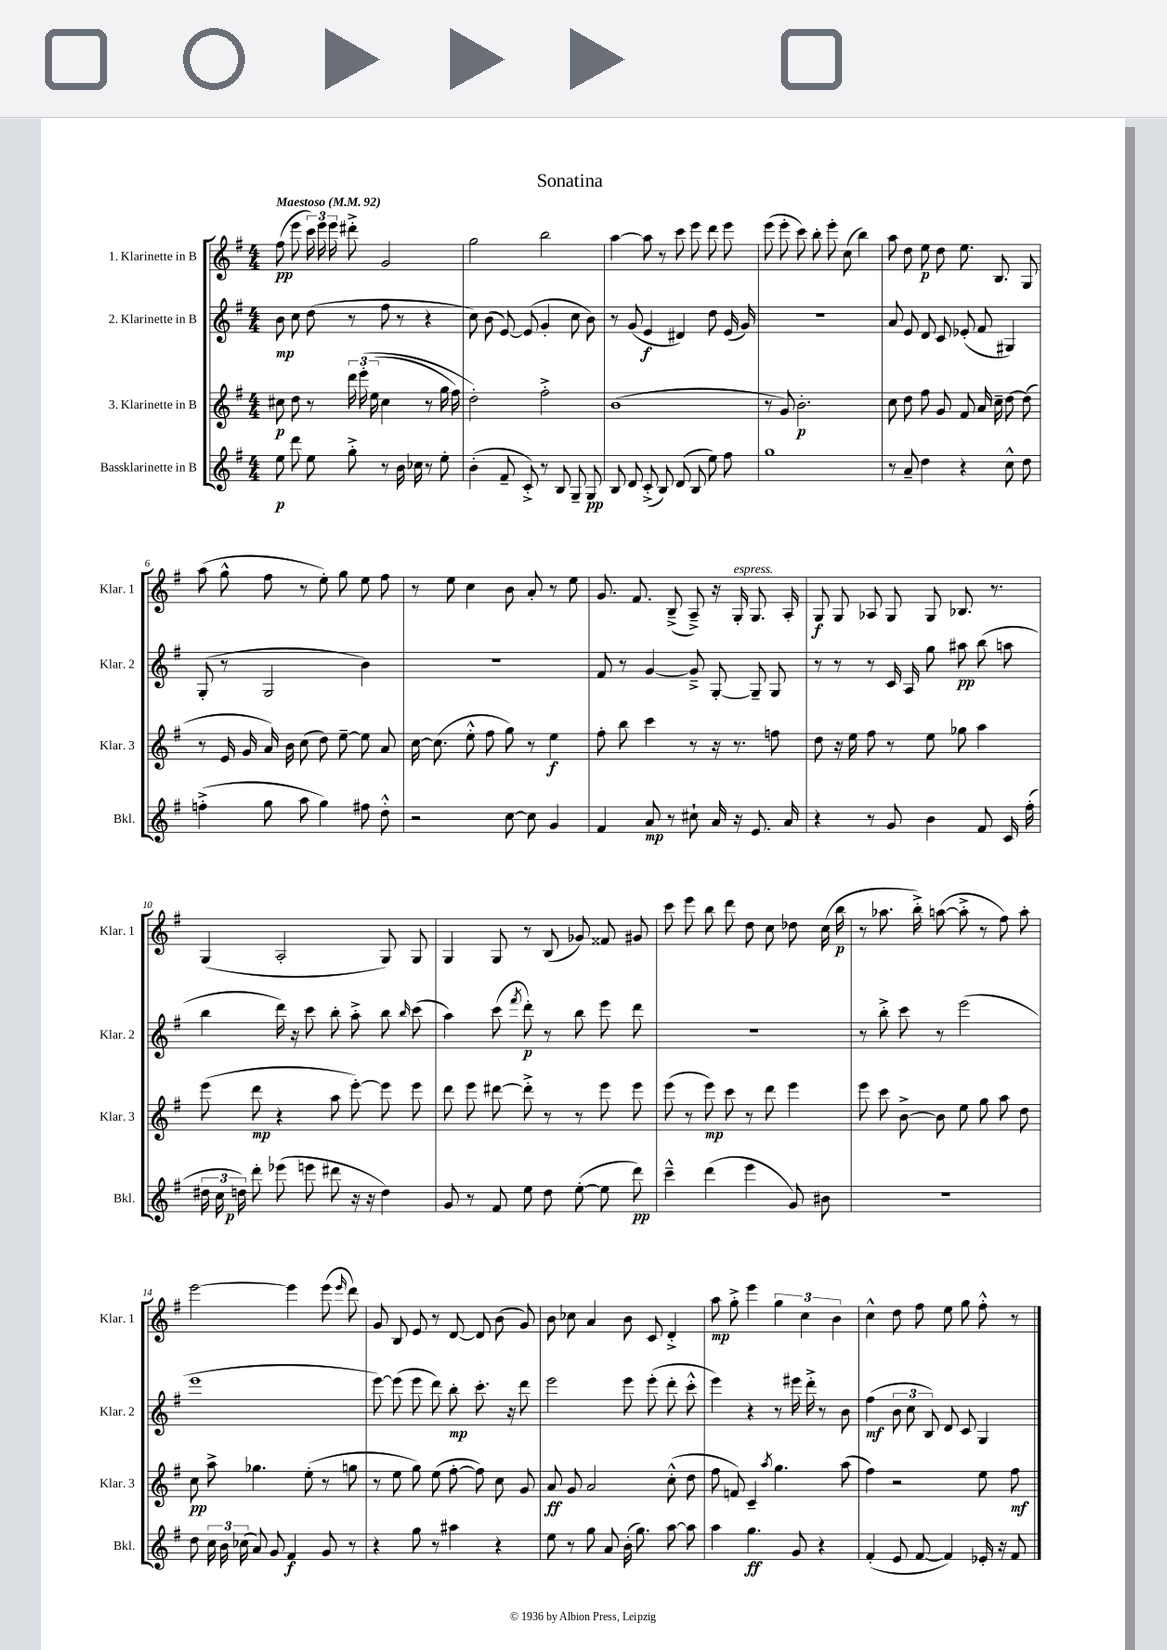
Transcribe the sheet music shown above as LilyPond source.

\header { title = "Sonatina" }
<<
\new StaffGroup <<
\new Staff = "s0" \with { instrumentName = "1. Klarinette in B" shortInstrumentName = "Klar. 1" } {
    \clef treble \key g \major \numericTimeSignature \time 4/4 \tempo "Maestoso" 4 = 92
    \autoBeamOff fis''8\pp( e'''8 \tuplet 3/2 { c'''16) e'''16 e'''16 } dis'''8-.-> g'2 |
    g''2 b''2 |
    a''4~ a''8 r8 c'''8 e'''8 d'''8 e'''8 |
    e'''8( e'''8-. c'''8) b''8-. e'''8-. c''8( b''4) |
    a''8 d''8 e''8\p d''8 e''8. b8. g8 |
    a''8( g''8-^ fis''8 r8 e''8-.) g''8 e''8 fis''8 |
    r8 e''8 c''4 b'8 a'8-. r8 e''8 |
    g'8. fis'8. b8--->( a8--->) r16 g16-.^\markup { \italic "espress." } g8. a16-. |
    g8\f g8 aes8 g8 g8 bes8. r8. |
    g4( a2-. g8) g8 |
    g4 g8 r8 b8( ges'8) fisis'8 gis'8 |
    c'''8 e'''8 b''8 d'''8 d''8 c''8 des''8 c''16( b''16\p |
    r8 aes''8. b''16-.->) a''8~( a''8-.-> r8 fis''8) a''8-. |
    e'''2~ e'''4 e'''8( \grace { e'''16 } d'''8) |
    g'8 b8 e'8 r8 d'8~ d'8 b'8( g'8) |
    b'8 ces''8 a'4 b'8 c'8 d'4-.-> |
    a''8\mp g''8-.-> e'''4 \tuplet 3/2 { g''4 c''4 b'4 } |
    c''4-^ d''8 fis''8 e''8 g''8 fis''8-.-^ r8 \bar "|." |
}
\new Staff = "s1" \with { instrumentName = "2. Klarinette in B" shortInstrumentName = "Klar. 2" } {
    \clef treble \key g \major \numericTimeSignature \time 4/4
    \autoBeamOff b'8\mp c''8 d''8( r8 fis''8 r8 r4 |
    c''8) b'8( e'8~) e'8( g'4-. c''8 b'8) |
    r8 g'8( e'4\f dis'4) d''8 e'16( g'16) |
    R1 |
    a'8 e'8 d'8 c'8 ees'8-.( fis'8 gis4) |
    g8-.( r8 g2 b'4) |
    R1 |
    fis'8 r8 g'4~ g'8---> g8~-. g8-- g8 |
    r8 r8 r8 c'16 a16 g''8 ais''8\pp b''8( a''8 |
    b''4 d'''16) r16 c'''8 b''8-. a''8-.-> b''8 \grace { b''16 } c'''8( |
    a''4) c'''8( \acciaccatura { fis'''8 } d'''8-.\p) r8 b''8 e'''8 d'''8 |
    R1 |
    r8 b''8-.-> c'''8 r8 e'''2( |
    e'''1 |
    e'''8~) e'''8( e'''8 d'''8) b''8-.\mp c'''8.-. r16 d'''8 |
    e'''2 e'''8 e'''8-.( d'''8-. c'''8-.-^ |
    e'''4) r4 r8 eis'''16 d'''16-.-> r8 b'8 |
    fis''4\mf( \tuplet 3/2 { b'8 c''8 b8) } d'8 c'8 g4 \bar "|." |
}
\new Staff = "s2" \with { instrumentName = "3. Klarinette in B" shortInstrumentName = "Klar. 3" } {
    \clef treble \key g \major \numericTimeSignature \time 4/4
    \autoBeamOff cis''8\p d''8 r8 \tuplet 3/2 { d'''16 e'''16-.\( e''16( } cis''4 r8 g''16 fis''16) |
    d''2-.\) fis''2-.-> |
    b'1( |
    r8 g'8) b'2.-.\p |
    c''8 d''8 fis''8 g'8 fis'8 a'16 c''16-- d''8~ d''8( |
    r8 e'16 g'16 a'16) b'16 c''8( d''8) e''8~-- e''8 a'8 |
    c''16~ c''8.( e''8-.-^ fis''8 g''8) r8 e''4\f |
    fis''8-. b''8 c'''4 r8 r16 r8. f''8 |
    d''8 r16 e''16 fis''8 r8 e''8 ges''8 a''4 |
    e'''8( d'''8\mp r4 a''8 e'''8~-.) e'''8 e'''8 |
    d'''8 e'''8 dis'''8~ dis'''8-.-> r8 r8 e'''8 e'''8 |
    e'''8( r8 e'''8\mp) c'''8 r8 d'''8 e'''4 |
    e'''8 c'''8 b'8~-> b'8 e''8 g''8 a''8 d''8 |
    c''8\pp a''8-> ges''4. e''8-.( r8 g''8 |
    r8 e''8 g''8) e''8( fis''8~-. fis''8) c''8 g'8 |
    a'8\ff g'8 a'2 c''8-.-^( d''8 |
    fis''8 f'8) c'4-- \acciaccatura { a''8 } g''4. a''8( |
    fis''4) r2 e''8 fis''8\mf \bar "|." |
}
\new Staff = "s3" \with { instrumentName = "Bassklarinette in B" shortInstrumentName = "Bkl." } {
    \clef treble \key g \major \numericTimeSignature \time 4/4
    \autoBeamOff e''8\p d'''8 e''8 g''8-.-> r8 b'16 ces''16 r8 e''8-. |
    b'4-.( fis'8-- c'8-.->) r8 b8 g8-- g8\pp |
    b8 d'8 c'8-.->( b8) d'8( b8 e''8) fis''8 |
    g''1 |
    r8 a'8-- d''4 r4 c''8-^ d''8 |
    f''4-.->( g''8 a''8 g''4) fis''8 d''8-.-^ |
    r2 c''8~ c''8 g'4 |
    fis'4 a'8\mp r8 cis''8-! a'16 r16 e'8. a'16 |
    r4 r8 g'8 b'4 fis'8 c'16 fis''16-.( |
    \tuplet 3/2 { dis''16 c''16 d''16\p) } d'''8-. ees'''8( e'''8 dis'''8 r16 r16 d''4) |
    g'8 r8 fis'8 e''8 d''8 e''8~-.( e''8 d'''8\pp) |
    c'''4---^ d'''4( e'''4 g'8) bis'8 |
    R1 |
    d''8 \tuplet 3/2 { c''16 b'16 ces''16( } a'8) g'8 fis'4\f g'8 r8 |
    r4 g''8 r8 ais''4 r4 |
    e''8 r8 g''8 a'8 b'16-.( g''8.) a''8~ a''8 |
    a''4 g''4.\ff g'8 r4 |
    fis'4-.( e'8 fis'8~ fis'4) ees'16-. r16 fis'8 \bar "|." |
}
>>
>>
